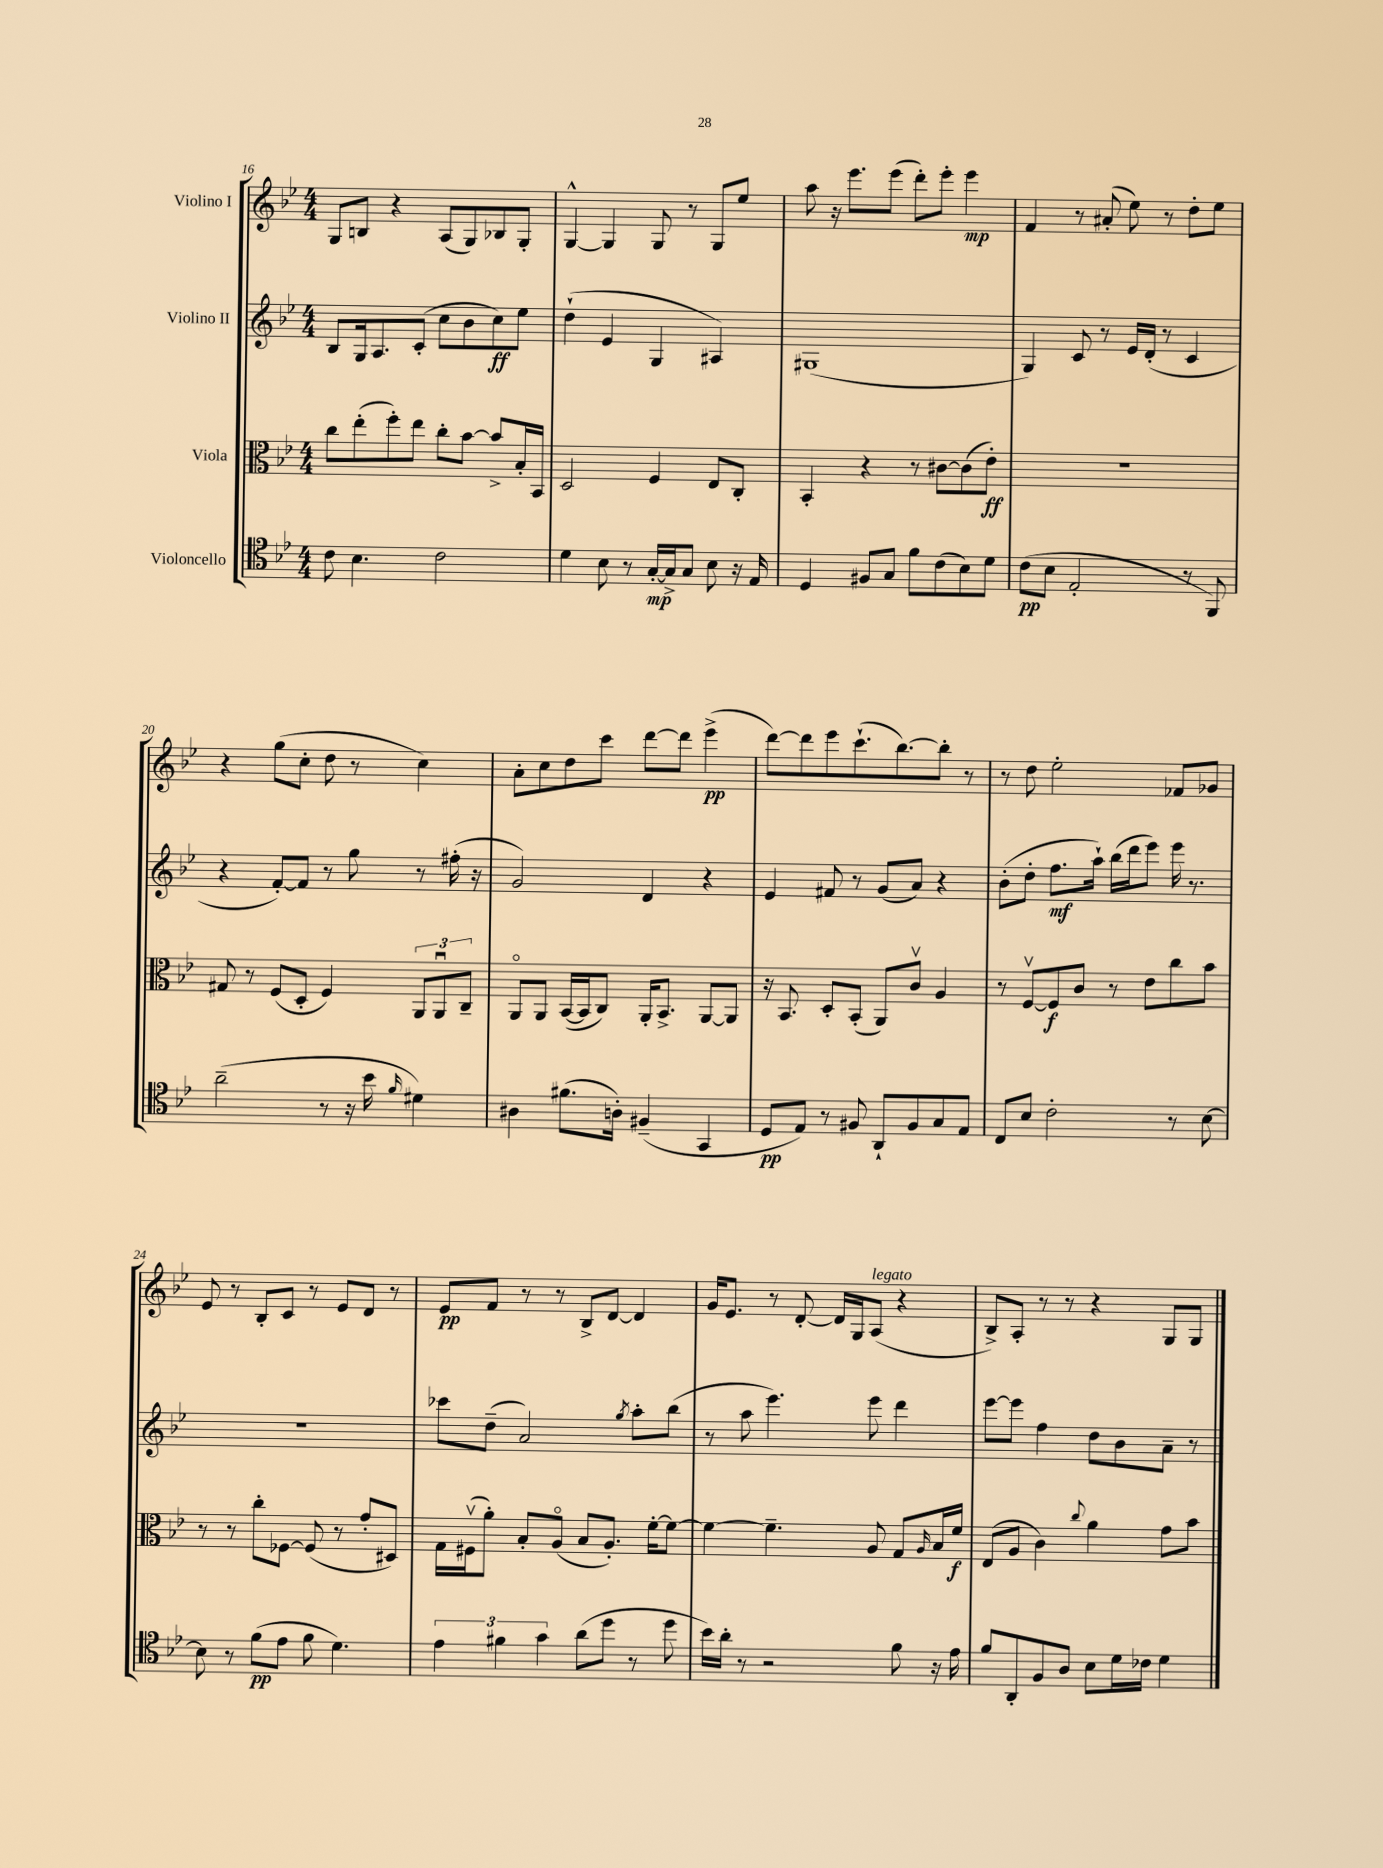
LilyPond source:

<<
\new StaffGroup <<
\new Staff = "s0" \with { instrumentName = "Violino I" } {
    \clef treble \key bes \major \numericTimeSignature \time 4/4
    g8 b8 r4 a8( g8) bes8 g8-. |
    g4~-^ g4 g8 r8 g8 ees''8 |
    a''8 r16 ees'''8. ees'''8( d'''8-.) ees'''8-. ees'''4\mp |
    f'4 r8 ais'8-.( ees''8) r8 d''8-. ees''8 |
    r4 g''8( c''8-. d''8 r8 c''4) |
    a'8-. c''8 d''8 c'''8 d'''8~ d'''8 ees'''4->\pp( |
    d'''8~) d'''8 ees'''8 c'''8.-!( bes''8.~) bes''8-. r8 |
    r8 d''8 ees''2-. fes'8 ges'8 |
    ees'8 r8 bes8-. c'8 r8 ees'8 d'8 r8 |
    ees'8\pp f'8 r8 r8 bes8-> d'8~ d'4 |
    g'16 ees'8. r8 d'8~-. d'16 g16 a8^\markup { \italic "legato" }( r4 |
    bes8->) a8-. r8 r8 r4 g8 g8 \bar "|." |
}
\new Staff = "s1" \with { instrumentName = "Violino II" } {
    \clef treble \key bes \major \numericTimeSignature \time 4/4
    bes8 g16 a8. c'8-.( c''8 bes'8 c''8\ff) ees''8 |
    d''4-!( ees'4 g4 ais4) |
    gis1( |
    g4) c'8 r8 ees'16 d'16-.( r8 c'4 |
    r4 f'8~-.) f'8 r8 g''8 r8 fis''16-.( r16 |
    g'2) d'4 r4 |
    ees'4 fis'8 r8 g'8( a'8) r4 |
    bes'8-.( d''8-. f''8.\mf a''16-!) bes''16( d'''16 ees'''8) ees'''16 r8. |
    R1 |
    ces'''8 d''8--( a'2) \acciaccatura { g''8 } a''8-. bes''8( |
    r8 a''8 ees'''4.) ees'''8 d'''4 |
    ees'''8~ ees'''8 f''4 d''8 bes'8 a'8-- r8 \bar "|." |
}
\new Staff = "s2" \with { instrumentName = "Viola" } {
    \clef alto \key bes \major \numericTimeSignature \time 4/4
    c''8 ees''8-.( f''8-.) ees''8 c''8-. bes'8~ bes'8-> bes16-. bes,16 |
    d2 f4 ees8 c8-. |
    bes,4-. r4 r8 cis'8~ cis'8( ees'8-.\ff) |
    R1 |
    gis8 r8 f8( d8-. f4) \tuplet 3/2 { a,8 a,8\downbow c8-- } |
    a,8\flageolet a,8 bes,16~( bes,16 c8) a,16-. bes,8.-> a,8~ a,8 |
    r16 bes,8. d8-. bes,8-.( a,8) c'8\upbow a4 |
    r8 f8~\upbow f8\f c'8 r8 ees'8 c''8 bes'8 |
    r8 r8 c''8-. fes8~ fes8( r8 g'8-. dis8) |
    g16 fis16\upbow( a'8-.) bes8-. a8\flageolet( bes8 a8.-.) f'16~-. f'8~ |
    f'4~ f'4.-- a8 g8 \grace { a16 } bes16 f'16\f |
    ees8( a8 c'4) \appoggiatura { c''8 } a'4 g'8 bes'8 \bar "|." |
}
\new Staff = "s3" \with { instrumentName = "Violoncello" } {
    \clef tenor \key bes \major \numericTimeSignature \time 4/4
    c'8 bes4. c'2 |
    d'4 bes8 r8 g16~-.\mp g16-> g8 bes8 r16 ees16 |
    d4 fis8 g8 f'8 c'8( bes8) d'8 |
    c'8\pp( bes8 ees2-. r8 f,8) |
    a'2--( r8 r16 bes'16 \grace { f'16 } dis'4) |
    ais4 fis'8.( a16-.) fis4--( g,4 |
    d8\pp ees8) r8 fis8 a,8-! fis8 g8 ees8 |
    c8 bes8 c'2-. r8 bes8~ |
    bes8 r8 f'8\pp( ees'8 f'8 d'4.) |
    \tuplet 3/2 { ees'4 fis'4 g'4 } a'8( d''8 r8 d''8 |
    bes'16) a'16-. r8 r2 f'8 r16 ees'16 |
    f'8 a,8-. f8 a8 bes8 d'16 ces'16 d'4 \bar "|." |
}
>>
>>
\layout { \context { \Score currentBarNumber = #16 } }
